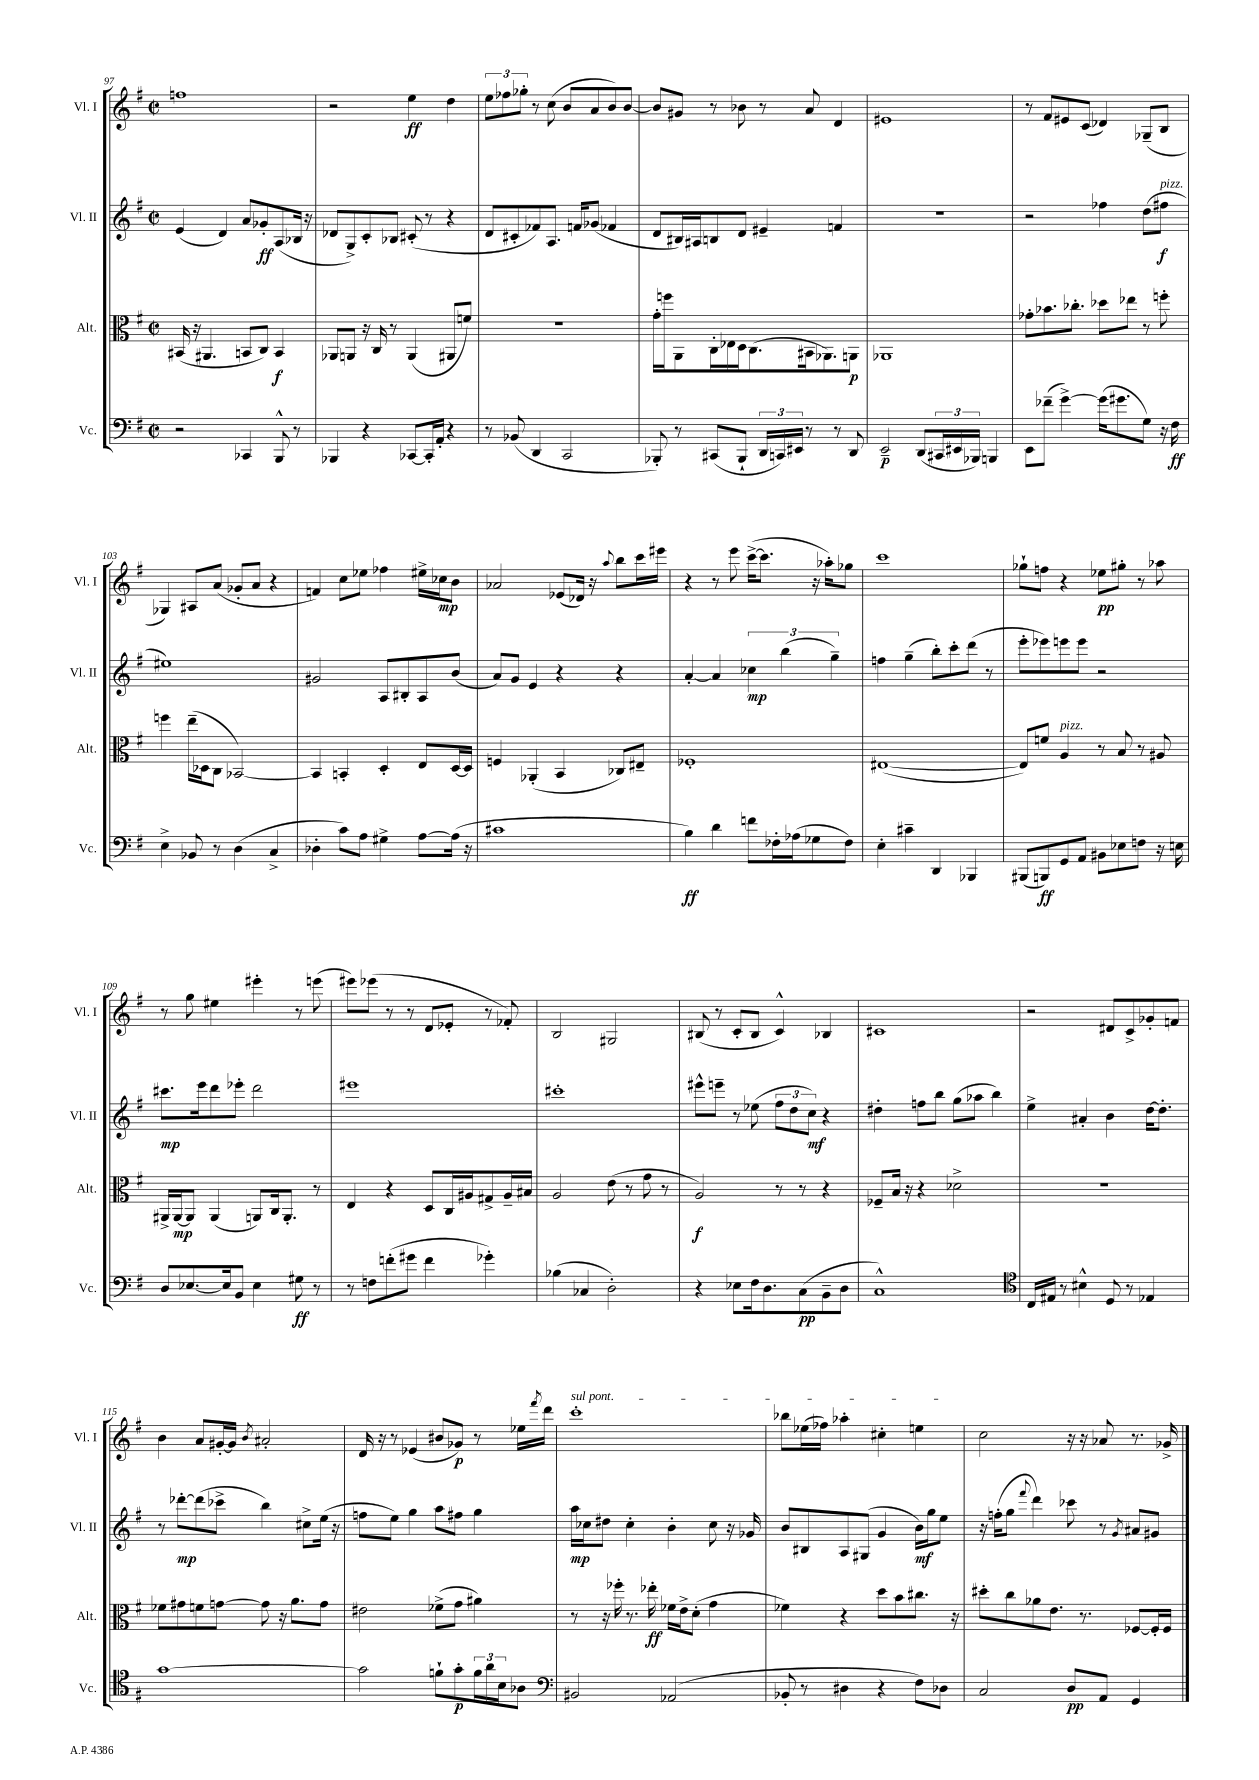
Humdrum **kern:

**kern	**kern	**kern	**kern
*staff4	*staff3	*staff2	*staff1
*clefF4	*clefC3	*clefG2	*clefG2
*k[f#]	*k[f#]	*k[f#]	*k[f#]
*M2/2	*M2/2	*M2/2	*M2/2
*met(c|)	*met(c|)	*met(c|)	*met(c|)
2r	(16BB#	(4e	1ff
.	16r	.	.
.	4.AA#	.	.
.	.	4d)	.
4CC-	8BB	8a	.
.	8C)	8g-'	.
8BBB^^	4BB	(8A	.
8r	.	16B-	.
.	.	16r	.
=	=	=	=
4BBB-	8AA-	8d-	2r
.	8AA	8G^)	.
4r	16r	8c'	.
.	16C	.	.
.	8r	8B-	.
[8CC-	(4AA	(8c#'	4ee
16CC-']	.	8r	.
16AA'	.	.	.
4r	8AA#	4r	4dd
.	8f)	.	.
=	=	=	=
8r	1r	8d	12ee
.	.	.	12ff-
(8BB-	.	8c#'	.
.	.	.	12gg-'
4DD	.	8f-)	8r
.	.	8.A	(8cc
2CC	.	.	8b
.	.	16f	.
.	.	(8g-	8a
.	.	4f-	8b)
.	.	.	[8b
=	=	=	=
8BBB-')	16g'	8d	8b]
.	16ff	.	.
8r	8AA	16B#)	8g#
.	.	16A#	.
(8CC#	16C'	8B	8r
.	16E-	.	.
8BBB-`	16D	8d	8b-
.	(8.C	.	.
24DD	.	4e#~	8r
24CC)	.	.	.
24EE#	.	.	.
8r	16BB#	.	8a
.	8.AA-)	.	.
8r	.	4f	4d
8DD	8AA	.	.
=	=	=	=
2EE~	1AA-	1r	1e#
(8DD	.	.	.
24CC#	.	.	.
24EE#	.	.	.
24BBB-)	.	.	.
4BBB	.	.	.
=	=	=	=
8EE	8g-'	2r	8r
(8f-~	8.b-	.	8f#
[4g^)	.	.	8e#
.	8.cc-'	.	.
.	.	.	(8c
(16g]	8dd-	4ff-	4d-)
8.g#	.	.	.
.	8ee-	.	.
8G)	8r	(8dd	(8G-~
16r	8ff'	8ff#	8B
16F#	.	.	.
=	=	=	=
4E^	4ff	1ee#)	4G-)
8BB-	(16ee~	.	8A#
.	16D-	.	.
8r	8C	.	(8a
(4D	[2BB-)	.	8g-'
.	.	.	8a
4C^	.	.	4r
=	=	=	=
4D-'	4BB-]	2g#	4f)
8c)	4BB'	.	8cc
8A	.	.	8ee-
4G#^	4D'	8A	4ff-
.	.	8B#'	.
[8A	8E	8A	16ee#^
.	.	.	16cc-
(16A]	[16D	(8b	8b
16r	16D]	.	.
=	=	=	=
1c#	4F	8a)	2a-
.	.	8g	.
.	(4AA-'	4e	.
.	4BB	4r	(8e-
.	.	.	16d-)
.	.	.	16r
.	.	.	8qqaa
.	8C-)	4r	8bb
.	8E#~	.	16ccc
.	.	.	16eee#
=	=	=	=
4B)	1F-'	[4a'	4r
4d	.	4a]	8r
.	.	.	8eee
8f	.	6cc-	([16ccc^
.	.	.	8.ccc]
16F-'	.	.	.
.	.	(6bb	.
(16A-	.	.	.
8G-	.	.	16r
.	.	.	16aa-')
.	.	6gg~)	.
8F-)	.	.	8gg-
=	=	=	=
4E'	([1E#	4ff	1ccc
4c#~	.	(4gg~	.
4DD	.	8bb')	.
.	.	8ccc'	.
4BBB-	.	(8ddd	.
.	.	8r	.
=	=	=	=
(8BBB#	8E#])	8eee'	8gg-`
8BBB)	8f	8eee-)	8ff
8GG	4A	8eee	4r
8AA	.	8eee	.
8BB#	8r	2r	8ee-
8E-	8B	.	8gg#'
8F	8r	.	8r
16r	8A#	.	8aa-
16E	.	.	.
=	=	=	=
8D	16AA#^	8.ccc#	8r
.	[16AA#	.	.
[8.E-	8AA#]	.	8gg
.	.	16eee	.
.	(4AA#	8ddd	4ee#
16E-]	.	.	.
8BB	.	8eee-'	.
4E-	8AA)	2ddd	4eee#'
.	16C	.	.
.	8.AA'	.	.
8G#	.	.	8r
8r	8r	.	(8eee
=	=	=	=
8r	4E	1eee#	8eee#)
8F	.	.	(8eee-
(8f'	4r	.	8r
8g#	.	.	8r
4f	8D	.	8d
.	16C	.	8e-'
.	16A#	.	.
4g-')	8G#^	.	8r
.	16A#~	.	8f-')
.	16B#	.	.
=	=	=	=
(4B-	2A	1ccc#'	2B
4C-	.	.	.
2D')	(8e	.	2G#
.	8r	.	.
.	8g	.	.
.	8r	.	.
=	=	=	=
4r	2A)	8eee#^^	(8B#
.	.	8eee~	8r
8E-	.	8r	8c'
16F#	.	(8ee-	8B#
8.D	.	.	.
.	8r	12ff#	4c^^)
.	.	12dd	.
(8C	8r	.	.
.	.	12cc)	.
8BB~	4r	4r	4B-
8D	.	.	.
=	=	=	=
1C^^)	8F-~	4dd#'	1c#
.	16B	.	.
.	16r	.	.
.	4r	8ff	.
.	.	8bb	.
.	2d-^	(8gg	.
.	.	8aa-	.
.	.	4bb)	.
=	=	=	=
*clefC4	*	*	*
16C	1r	4ee^	2r
16E#	.	.	.
8r	.	.	.
4B#^^	.	4a#'	.
8D	.	4b	8d#
8r	.	.	8c^
4E-	.	[16dd	8g-'
.	.	8.dd']	.
.	.	.	8f
=	=	=	=
[1g	8f-	8r	4b
.	8g#	[8ddd-'	.
.	8f	(8ddd-]	8a
.	[8g	8ccc-^	[16g#'
.	.	.	16g#]
.	.	.	8qb
.	8g]	4bb)	2a#'
.	16r	.	.
.	8.a	.	.
.	.	8cc#^	.
.	8g	(16ee	.
.	.	16r	.
=	=	=	=
2g]	2e#	8ff	16d
.	.	.	16r
.	.	8ee)	8r
.	.	4gg	(4e-
8f`	(8f-^	8aa	8b#
8g'	8g	8ff#	8g-)
24f	4a#)	4gg	8r
24a	.	.	.
24B	.	.	.
8A-	.	.	16ee-
.	.	.	8qfff#
.	.	.	16ddd
=	=	=	=
*clefF4	*	*	*
2BB#	8r	16aa	1ccc'
.	.	16cc-	.
.	16r	8dd#	.
.	16ff-'	.	.
.	8.r	4cc-'	.
.	16ee-'	.	.
(2AA-	16f-	4b'	.
.	16e^	.	.
.	(8d'	.	.
.	4g	8cc-	.
.	.	16r	.
.	.	16g-	.
=	=	=	=
8BB-'	4f-)	8b	8bb-
8r	.	8B#	(16ee-
.	.	.	16ff-)
4D#	4r	8A	4aa-'
.	.	(8G#	.
4r	8dd	4g	4cc#'
.	8b	.	.
8F#)	8.cc#	16b)	4ee
.	.	16gg	.
8D-	.	8ee	.
.	16r	.	.
=	=	=	=
2C	8dd#'	16r	2cc
.	.	(16ff'	.
.	8cc	8gg	.
.	.	8qqfff#	.
.	8a-	4ddd)	.
.	8.e	.	.
8D	.	8ccc-	16r
.	8.r	.	16r
8AA	.	8r	8a-
.	.	8qg	.
4GG	[8F-	8a#	8.r
.	16F-']	8g#	.
.	16F-	.	16g-^
==	==	==	==
*-	*-	*-	*-
